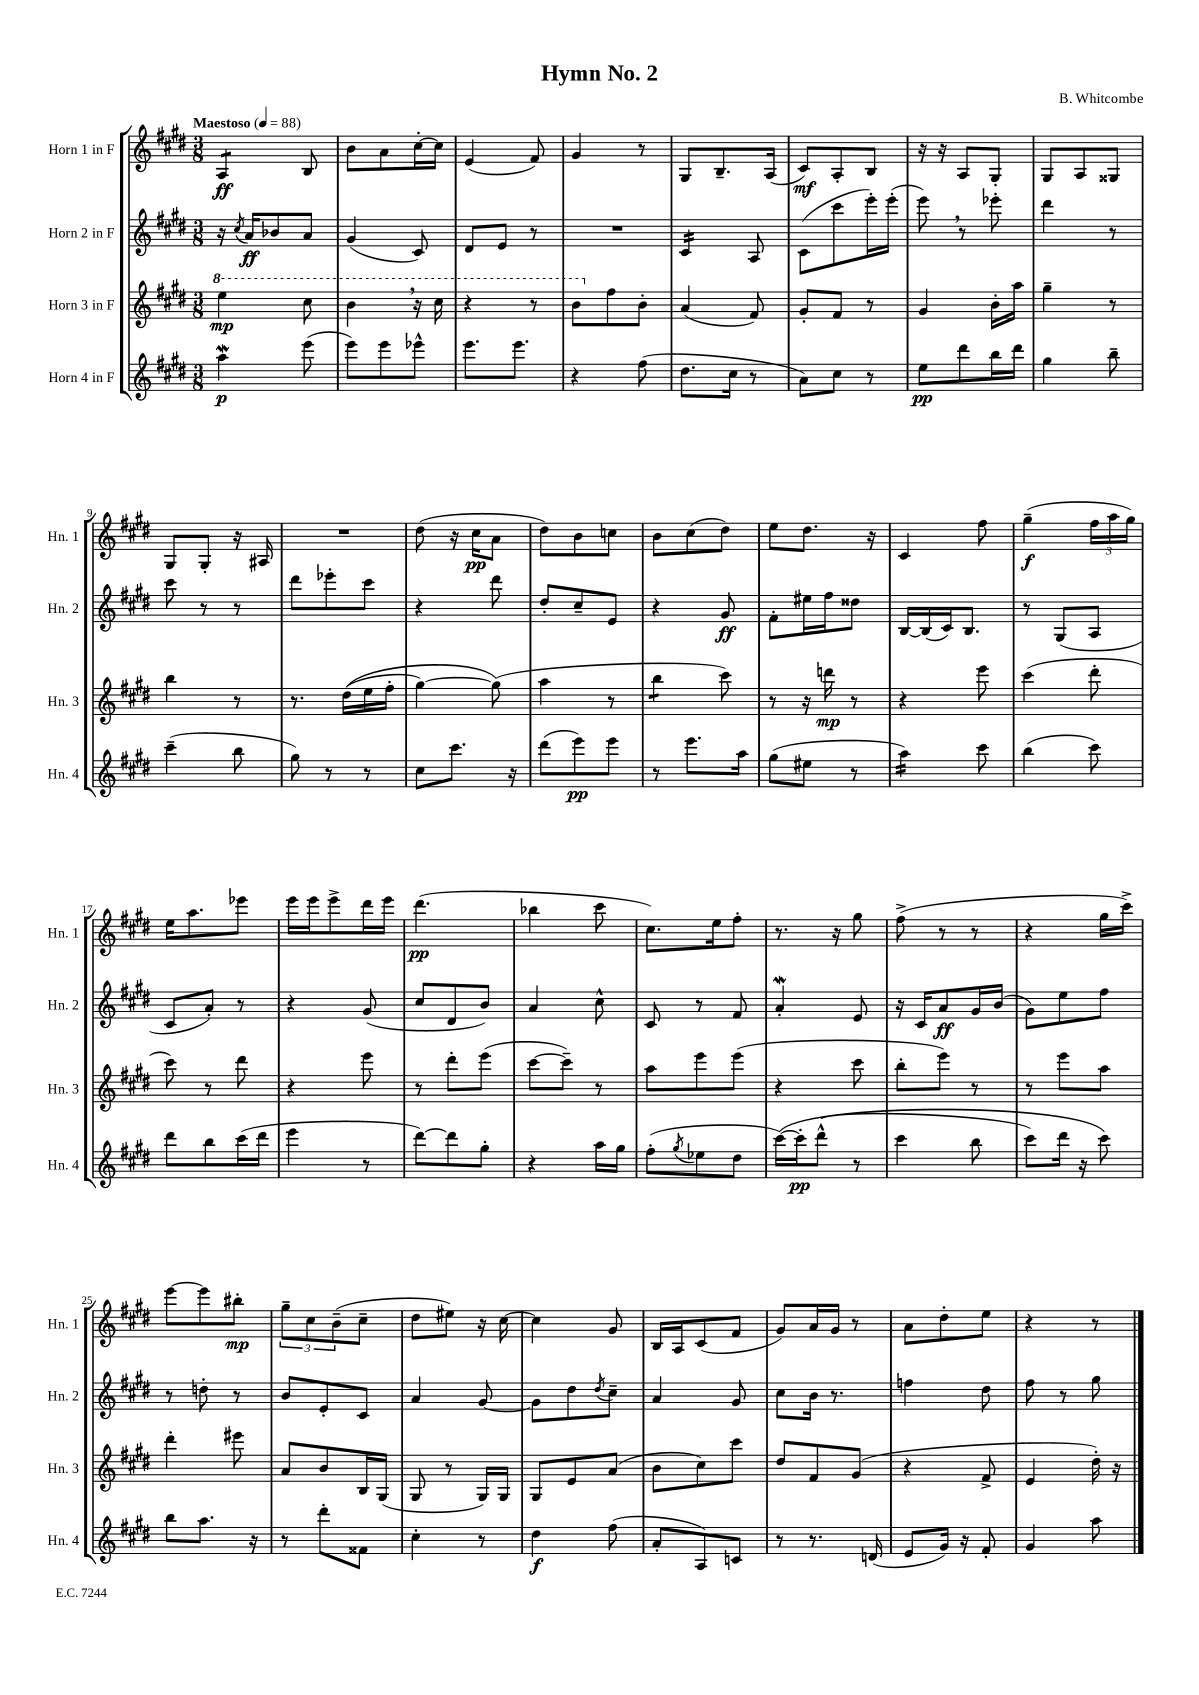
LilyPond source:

\header { title = "Hymn No. 2" composer = "B. Whitcombe" }
<<
\new StaffGroup <<
\new Staff = "s0" \with { instrumentName = "Horn 1 in F" shortInstrumentName = "Hn. 1" } {
    \clef treble \key e \major \numericTimeSignature \time 3/8 \tempo "Maestoso" 4 = 88
    a4:8\ff b8 |
    b'8 a'8 cis''16~-. cis''16 |
    e'4( fis'8) |
    gis'4 r8 |
    gis8 b8.-- a16( |
    cis'8\mf) a8-. b8 |
    r16 r16 a8 gis8-. |
    gis8 a8 gisis8 |
    gis8 gis8-. r16 ais16 |
    R4. |
    dis''8( r16 cis''16\pp a'8 |
    dis''8) b'8 c''8 |
    b'8 cis''8( dis''8) |
    e''8 dis''8. r16 |
    cis'4 fis''8 |
    gis''4--\f( \tuplet 3/2 { fis''16 a''16 gis''16) } |
    e''16 a''8. ees'''8 |
    e'''16 e'''16 e'''8-> dis'''16 e'''16 |
    dis'''4.\pp( |
    bes''4 cis'''8 |
    cis''8.) e''16 fis''8-. |
    r8. r16 gis''8 |
    fis''8->( r8 r8 |
    r4 gis''16 cis'''16->) |
    e'''8~ e'''8 bis''8-.\mp |
    \tuplet 3/2 { gis''8-- cis''8 b'8--( } cis''8-- |
    dis''8 eis''8) r16 cis''16~ |
    cis''4 gis'8 |
    b16 a16 cis'8( fis'8 |
    gis'8) a'16 gis'16 r8 |
    a'8 dis''8-. e''8 |
    r4 r8 \bar "|." |
}
\new Staff = "s1" \with { instrumentName = "Horn 2 in F" shortInstrumentName = "Hn. 2" } {
    \clef treble \key e \major \numericTimeSignature \time 3/8
    r16 \acciaccatura { cis''8 } a'16\ff bes'8 a'8 |
    gis'4( cis'8) |
    dis'8 e'8 r8 |
    R4. |
    cis'4:16 a8 |
    cis'8( cis'''8 e'''16-.) e'''16-.( |
    e'''8) \breathe r8 ees'''8-. |
    dis'''4 r8 |
    cis'''8 r8 r8 |
    dis'''8 ees'''8-. cis'''8 |
    r4 dis'''8 |
    dis''8-. cis''8-- e'8 |
    r4 gis'8\ff |
    fis'8-. eis''16 fis''16 disis''8 |
    b16~ b16( cis'16) b8. |
    r8 gis8( a8 |
    cis'8 a'8-.) r8 |
    r4 gis'8( |
    cis''8 dis'8 b'8) |
    a'4 cis''8-^ |
    cis'8 r8 fis'8 |
    a'4-.\mordent e'8 |
    r16 cis'16 a'8\ff gis'16 b'16( |
    gis'8) e''8 fis''8 |
    r8 d''8-. r8 |
    b'8 e'8-. cis'8 |
    a'4 gis'8~ |
    gis'8 dis''8 \acciaccatura { dis''8 } cis''8-- |
    a'4 gis'8 |
    cis''8 b'16 r8. |
    f''4 dis''8 |
    fis''8 r8 gis''8 \bar "|." |
}
\new Staff = "s2" \with { instrumentName = "Horn 3 in F" shortInstrumentName = "Hn. 3" } {
    \clef treble \key e \major \numericTimeSignature \time 3/8
    \ottava #1 e'''4\mp cis'''8 |
    b''4 \breathe r16 cis'''16 |
    r4 r8 |
    b''8 \ottava #0 fis''8 b'8-. |
    a'4( fis'8) |
    gis'8-. fis'8 r8 |
    gis'4 b'16-. a''16 |
    gis''4-- r8 |
    b''4 r8 |
    r8. dis''16(\( e''16 fis''16-. |
    gis''4~) gis''8(\) |
    a''4 r8 |
    b''4:8 cis'''8) |
    r8 r16 d'''16\mp r8 |
    r4 e'''8 |
    cis'''4( dis'''8-. |
    cis'''8) r8 dis'''8 |
    r4 e'''8 |
    r8 dis'''8-. e'''8( |
    cis'''8~ cis'''8--) r8 |
    a''8 e'''8 e'''8( |
    r4 cis'''8 |
    b''8-. e'''8) r8 |
    r8 e'''8 a''8 |
    dis'''4-. eis'''8 |
    a'8 b'8 b16 gis16( |
    gis8 r8 gis16) gis16 |
    gis8 e'8 a'8( |
    b'8 cis''8) cis'''8 |
    dis''8 fis'8 gis'8( |
    r4 fis'8-> |
    e'4 dis''16-.) r16 \bar "|." |
}
\new Staff = "s3" \with { instrumentName = "Horn 4 in F" shortInstrumentName = "Hn. 4" } {
    \clef treble \key e \major \numericTimeSignature \time 3/8
    a''4\mordent\p e'''8( |
    e'''8) e'''8 ees'''8-^ |
    e'''8. e'''8. |
    r4 fis''8( |
    dis''8. cis''16 r8 |
    a'8) cis''8 r8 |
    e''8\pp dis'''8 b''16 dis'''16 |
    gis''4 b''8-- |
    cis'''4--( b''8 |
    gis''8) r8 r8 |
    cis''8 cis'''8. r16 |
    dis'''8( e'''8\pp) e'''8 |
    r8 e'''8. a''16 |
    gis''8( eis''8 r8 |
    a''4:16) cis'''8 |
    b''4( cis'''8) |
    dis'''8 b''8 cis'''16( dis'''16 |
    e'''4 r8 |
    dis'''8~) dis'''8 gis''8-. |
    r4 a''16 gis''16 |
    fis''8-.( \acciaccatura { gis''8 } ees''8 dis''8 |
    cis'''16~)\( cis'''16-.\pp dis'''8-^( r8 |
    cis'''4 b''8 |
    cis'''8) dis'''16 r16 cis'''8\) |
    b''8 a''8. r16 |
    r8 dis'''8-. fisis'8 |
    cis''4-. r8 |
    dis''4\f fis''8( |
    a'8-. a8) c'8 |
    r8 r8. d'16( |
    e'8 gis'16) r16 fis'8-. |
    gis'4 a''8 \bar "|." |
}
>>
>>
